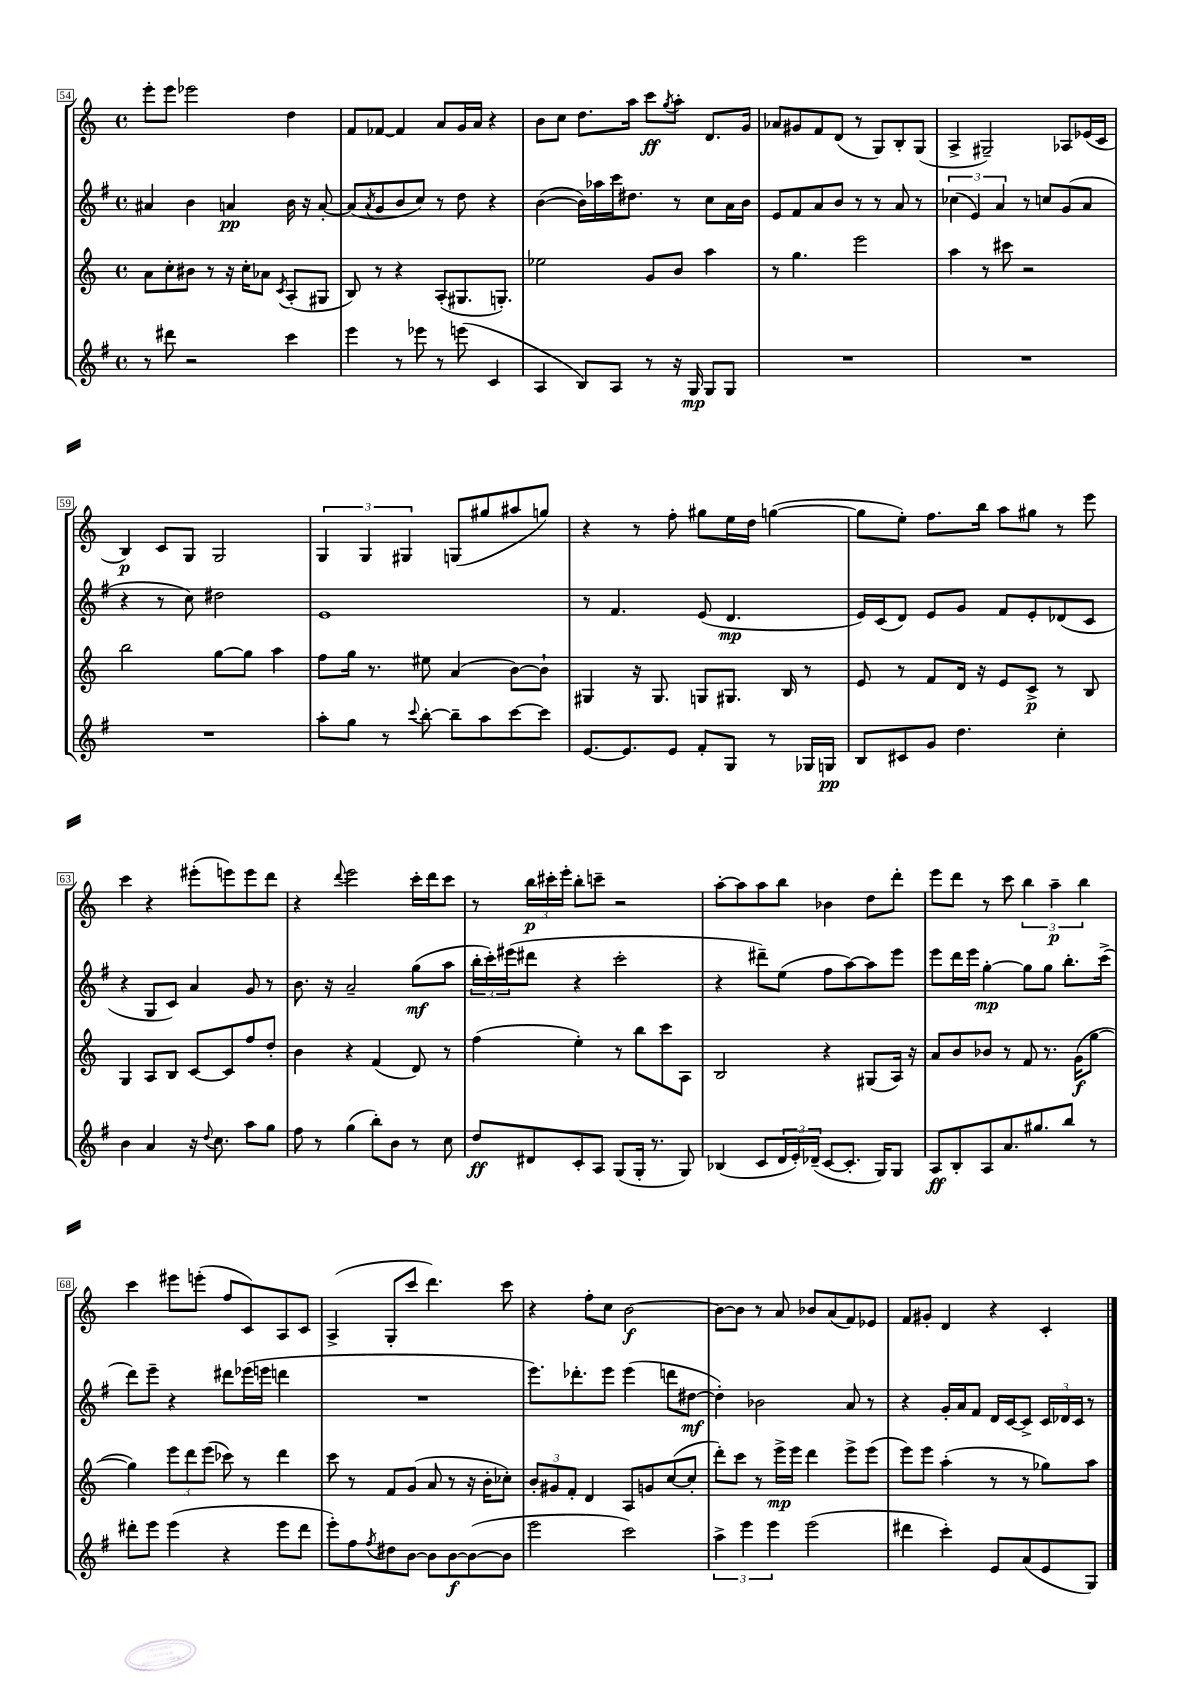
<<
\new StaffGroup <<
\new Staff = "s0" {
    \clef treble \key c \major \defaultTimeSignature \time 4/4
    e'''8-. e'''8 ees'''2 d''4 |
    f'8 fes'8~ fes'4 a'8 g'16 a'16 r4 |
    b'8 c''8 d''8. a''16 c'''8\ff \acciaccatura { g''8 } a''8-. d'8. g'16 |
    aes'8 gis'8 f'8 d'8( r8 g8) b8-. g8( |
    a4-> gis2--) aes8 ees'16( c'16 |
    b4\p) c'8 g8 g2 |
    \tuplet 3/2 { g4 g4 gis4 } g8( gis''8 ais''8 g''8) |
    r4 r8 f''8-. gis''8 e''16 d''16 g''4~( |
    g''8 e''8-.) f''8. b''16 a''8 gis''8 r8 e'''8 |
    c'''4 r4 eis'''8-.( e'''8) e'''8 d'''8 |
    r4 \appoggiatura { d'''8 } e'''2 c'''16-. d'''16 c'''8 |
    r8 \tuplet 3/2 { b''16\p cis'''16-. e'''16-. } b''8-. c'''8-- r2 |
    a''8~-. a''8 a''8 b''8 bes'4 d''8 d'''8-. |
    e'''8 d'''8 r8 c'''8 \tuplet 3/2 { b''4 a''4--\p b''4 } |
    c'''4 eis'''8 e'''8-.( f''8 c'8) a8 c'8 |
    a4->( g8-. c'''8 d'''4.) c'''8 |
    r4 f''8-. c''8 b'2~\f |
    b'8~ b'8 r8 a'8 bes'8 a'8( f'8) ees'8 |
    f'8 gis'8-. d'4 r4 c'4-. \bar "|." |
}
\new Staff = "s1" {
    \clef treble \key g \major \defaultTimeSignature \time 4/4
    ais'4 b'4 a'4\pp b'16 r16 a'8~-. |
    a'8( \acciaccatura { a'8 } g'8 b'8 c''8) r8 d''8 r4 |
    b'4~( b'16) aes''16 c'''16 dis''8. r8 c''8 a'16 b'16 |
    e'8 fis'8 a'8 b'8 r8 r8 a'8 r8 |
    \tuplet 3/2 { ces''4( e'4) a'4 } r8 c''8 g'8( a'8 |
    r4 r8 c''8) dis''2 |
    e'1 |
    r8 fis'4. e'8( d'4.\mp |
    e'16) c'16( d'8) e'8 g'8 fis'8 e'8-. des'8( c'8 |
    r4 g8 c'8) a'4 g'8 r8 |
    b'8. r16 a'2-- g''8\mf( a''8 |
    \tuplet 3/2 { b''16-. c'''16-.) eis'''16( } dis'''8 r4 c'''2-. |
    r4 dis'''8--) e''8( fis''8 a''8~) a''8 e'''8 |
    e'''8 d'''16 e'''16 g''4~-.\mp g''8 g''8 b''8.-. c'''16->( |
    d'''8) e'''8-- r4 dis'''8 ees'''16( e'''16 d'''4 |
    R1 |
    e'''8.) des'''8.-. e'''8 e'''4( d'''8 dis''8~\mf |
    dis''4-.) bes'2 a'8 r8 |
    r4 g'16-. a'16 fis'8 d'16 c'16~ c'8-> \tuplet 3/2 { c'16 des'16 c'16 } r8 \bar "|." |
}
\new Staff = "s2" {
    \clef treble \key c \major \defaultTimeSignature \time 4/4
    a'8 c''8-. bis'8 r8 r16 c''16-. aes'8 \acciaccatura { c'8 } a8-.( gis8 |
    b8) r8 r4 a8-.( gis8. g8.-.) |
    ees''2 g'8 b'8 a''4 |
    r8 g''4. e'''2 |
    a''4 r8 cis'''8 r2 |
    b''2 g''8~ g''8 a''4 |
    f''8 g''16 r8. eis''8 a'4( b'8~) b'8-! |
    gis4 r16 gis8. g8 gis8. b16 r8 |
    e'8 r8 f'8 d'16 r16 e'8 c'8->\p r8 b8 |
    g4 a8 b8 c'8~ c'8 f''8 d''8-. |
    b'4 r4 f'4( d'8) r8 |
    f''4( e''4-.) r8 b''8 c'''8 a8 |
    b2 r4 gis8( a16) r16 |
    a'8 b'8 bes'8 r8 f'8 r8. g'16\f( g''8~ |
    g''4) \tuplet 3/2 { e'''8 d'''8 e'''8( } ces'''8) r8 d'''4 |
    c'''8 r8 f'8 g'8( a'8 r8 r16 b'16-. ces''8-.) |
    \tuplet 3/2 { b'8-. gis'8 f'8-. } d'4 a8 g'8 c''8~( c''8-. |
    d'''8-.) c'''8 r8 e'''16->\mp e'''16 d'''4 e'''8-> e'''8( |
    e'''8) e'''8 a''4-.( r8 r8 ges''8) a''8 \bar "|." |
}
\new Staff = "s3" {
    \clef treble \key g \major \defaultTimeSignature \time 4/4
    r8 dis'''8 r2 c'''4 |
    e'''4 r8 ees'''8 r8 e'''8( c'4 |
    a4 b8) a8 r8 r16 g16\mp g8 g8 |
    R1 |
    R1 |
    R1 |
    a''8-. g''8 r8 \appoggiatura { c'''8 } b''8~-. b''8-- a''8 c'''8~ c'''8 |
    e'8.~ e'8. e'8 fis'8-. g8 r8 ges16 g16\pp |
    b8 cis'8 g'8 d''4. c''4-. |
    b'4 a'4 r16 \appoggiatura { d''8 } c''8. a''8 g''8 |
    fis''8 r8 g''4( b''8-.) b'8 r8 c''8 |
    d''8\ff dis'8 c'8-. a8 g8( g16-. r8. g8) |
    bes4( c'8 \tuplet 3/2 { d'16 e'16-.) des'16--( } c'8~ c'8.-. g16) g8 |
    a8\ff b8-. a8 a'8. gis''8. b''8 r8 |
    dis'''8-. e'''8 e'''4( r4 e'''8 dis'''8 |
    e'''8-.) fis''8 \acciaccatura { fis''8 } dis''8 b'8~ b'8 b'8~\f b'8~( b'8 |
    e'''2 c'''2) |
    \tuplet 3/2 { a''4-> e'''4 e'''4 } e'''2( |
    dis'''4 c'''4-.) e'8 a'8( e'8 g8) \bar "|." |
}
>>
>>
\layout { \context { \Score currentBarNumber = #54 \override BarNumber.stencil = #(make-stencil-boxer 0.1 0.3 ly:text-interface::print) } }
